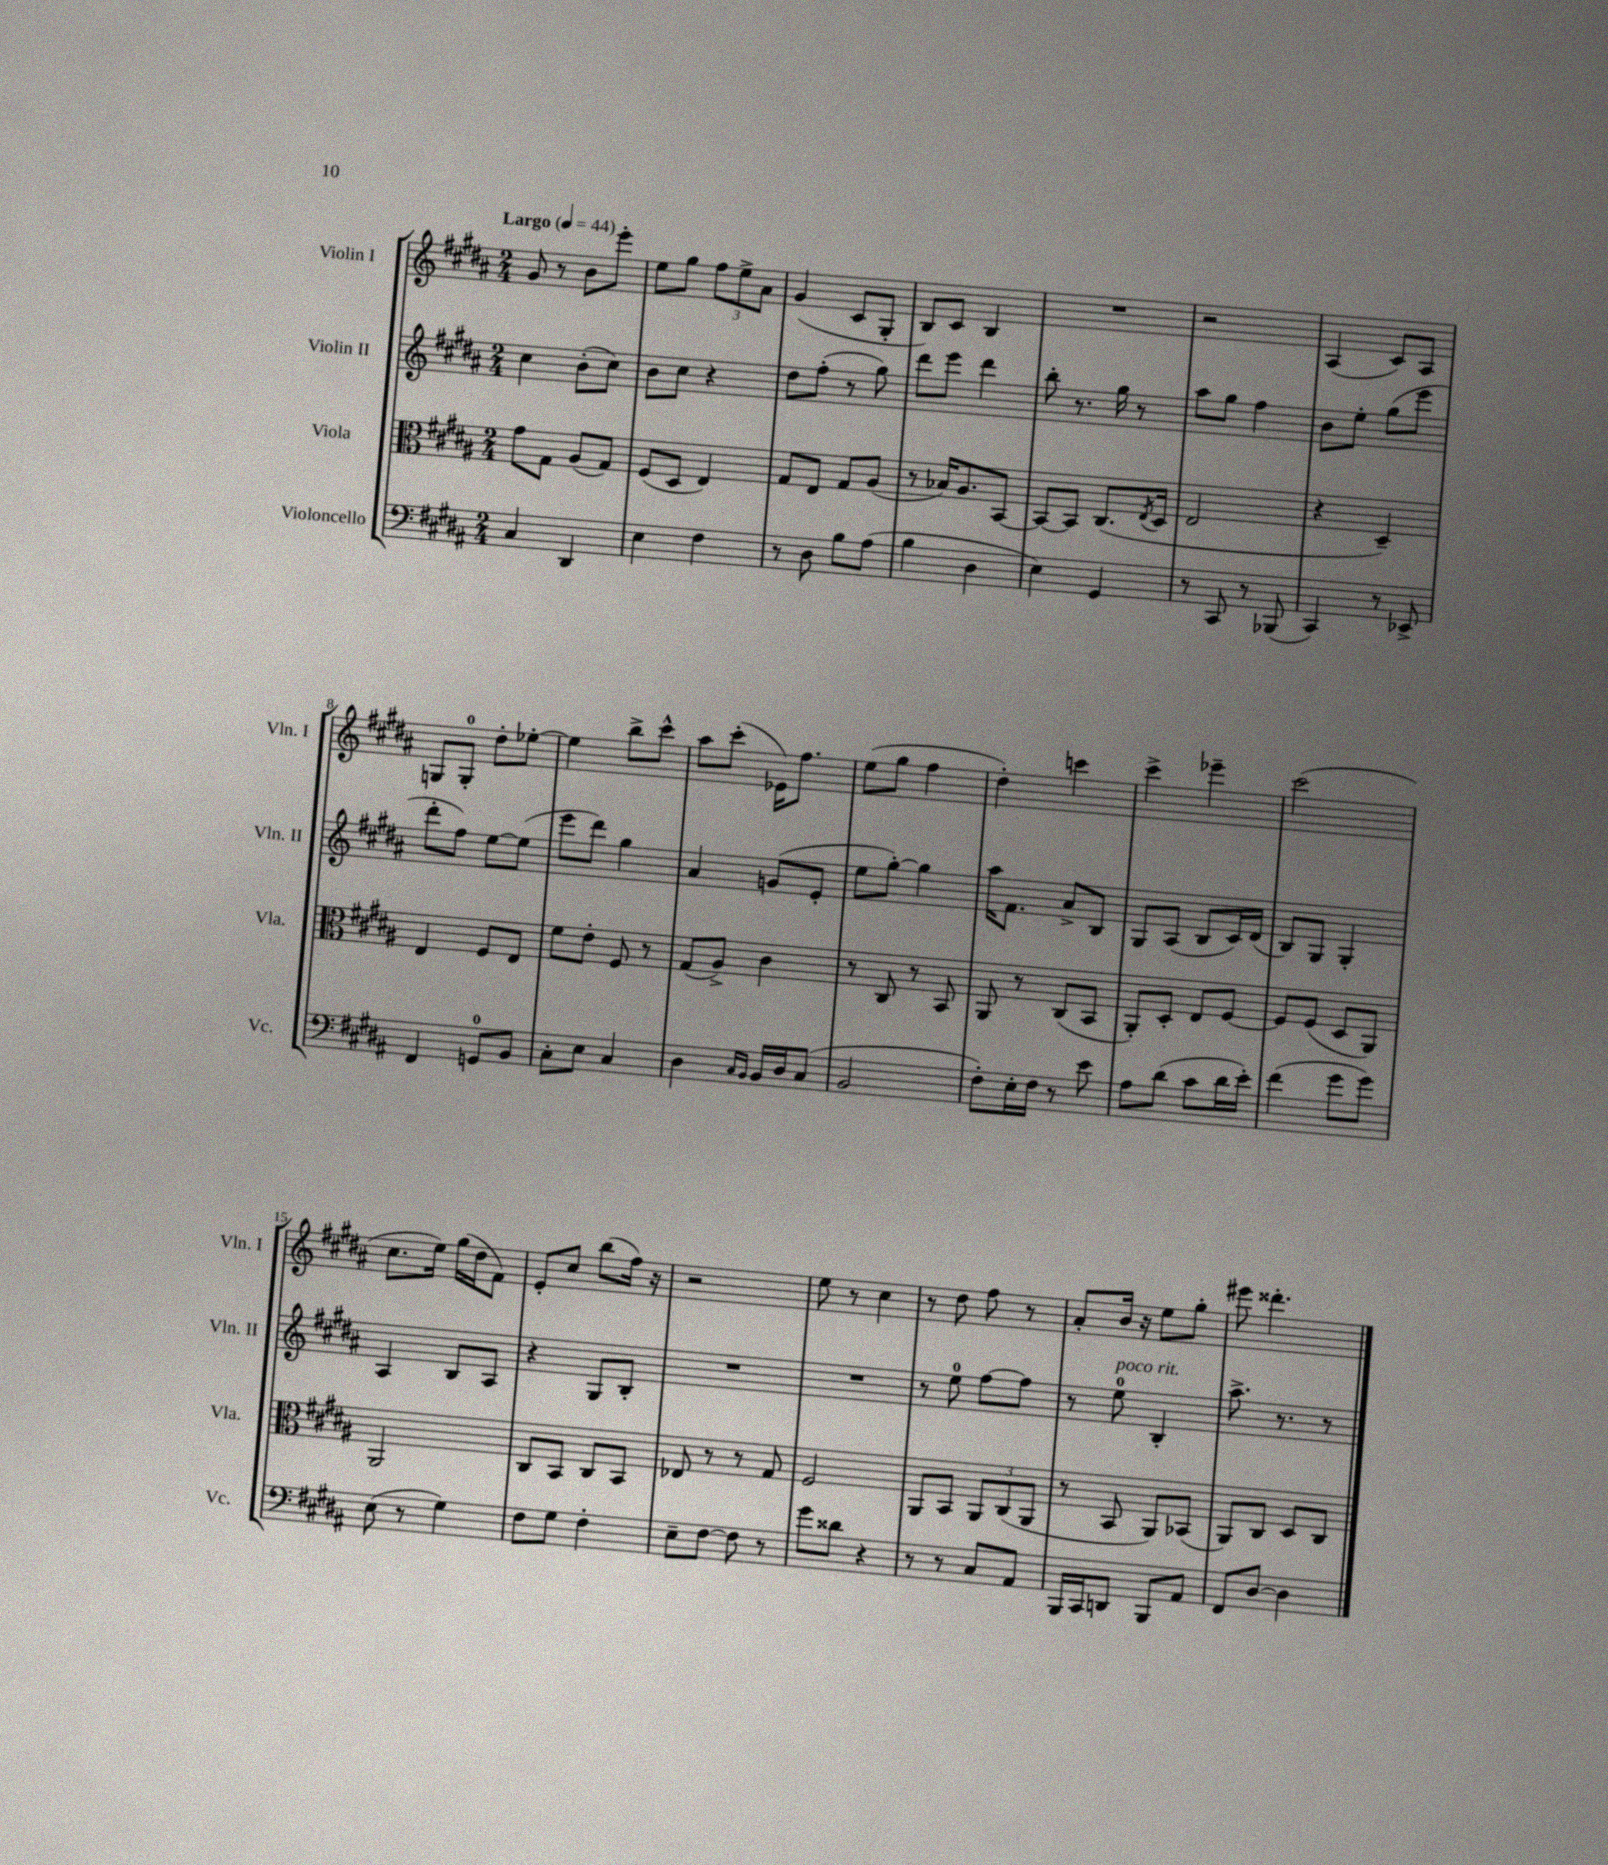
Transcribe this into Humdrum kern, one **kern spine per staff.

**kern	**kern	**kern	**kern
*staff4	*staff3	*staff2	*staff1
*clefF4	*clefC3	*clefG2	*clefG2
*k[f#c#g#d#a#]	*k[f#c#g#d#a#]	*k[f#c#g#d#a#]	*k[f#c#g#d#a#]
*M2/4	*M2/4	*M2/4	*M2/4
*MM44	*MM44	*MM44	*MM44
4C#/	8g#\L	4cc#\	8g#/
.	8G#\J	.	8r
4DD#/	(8A#/L	(8b'\L	8b\L
.	8G#/J)	8cc#\J)	8eee'\J
=	=	=	=
4E\	(8F#/L	8b\L	8ee\L
.	8D#/J	8cc#\J	8gg#\J
4F#\	4E/)	4r	12ff#\L
.	.	.	12ee^\
.	.	.	12a#\J
=	=	=	=
8r	8G#/L	8dd#\L	(4g#/
8D#\	8E/J	(8ff#'\J	.
8B\L	8G#/L	8r	8c#/L
(8A#\J	(8A#/J	8gg#\)	8G#'/J
=	=	=	=
4B\	8r	8ddd#\L	8B/L)
.	16B-/LK)	8eee\J	8c#/J
.	8.A#/	.	.
4D#\	.	4ddd#\	4B/
.	[8BB/J	.	.
=	=	=	=
4E\)	8BB/_L	8bb'\	2r
.	8BB/]J	8.r	.
4GG#/	(8.C#/L	.	.
.	.	16gg#\	.
.	.	8r	.
.	8qE/	.	.
.	16D#/Jk	.	.
=	=	=	=
8r	2E/	8aa#\L	2r
8CC#/	.	8gg#\J	.
8r	.	4ff#\	.
(8BBB-/	.	.	.
=	=	=	=
4CC#/)	4r	8b\L	(4A#/
.	.	8ee'\J	.
8r	4D#~/)	(8gg#\L	8c#/L)
8EE-^/	.	8eee\J	8A#/J
=	=	=	=
4FF#/	4E/	8ddd#'\L	8G/L
.	.	8ff#\J)	8G'/J
8GG/L	8F#/L	[8ee\L	8dd#'\L
8BB/J	8E/J	(8ee\]J	[8ee-'\J
=	=	=	=
8C#'\L	8f#\L	8eee\L	4ee-\]
8E\J	8e'\J	8ddd#\J)	.
4C#/	8F#/	4gg#\	8bb^\L
.	8r	.	8ccc#^^\J
=	=	=	=
4D#\	(8G#/L	4a#/	8aa#\L
.	8A#^/J)	.	(8ccc#'\J
16qqC#/LL	.	.	.
16qqBB/JJ	.	.	.
16BB/LL	4c#\	(8g/L	16e-\LK)
16D#/J	.	.	8.ff#\J
(8C#/J	.	8e'/J	.
=	=	=	=
2BB/	8r	8ee\L	(8ee\L
.	8C#/	[8gg#'\J)	8gg#\J
.	8r	4gg#\]	4ff#\
.	8BB/	.	.
=	=	=	=
8F#'\L)	8AA#/	16aa#\LK	4dd#'\)
.	.	8.f#\J	.
16E'\L	8r	.	.
16F#\JJ	.	.	.
8r	(8C#/L	8a#^/L	4ccc\
8e\	8BB/J	8B/J	.
=	=	=	=
8A#\L	8AA#'/L)	8G#/L	4ccc#^\
(8d#\J	8D#'/J	(8A#/J	.
8c#\L	8E/L	8B/L	4eee-~\
16d#\L	[8F#/J	16c#/L)	.
16e'\JJ)	.	(16d#/JJ	.
=	=	=	=
(4f#\	8F#/]L	8B/L)	(2ccc#\
.	(8F#/J	8G#/J	.
8g#\L	8D#/L	4G#'/	.
8g#\J)	8AA#/J)	.	.
=	=	=	=
(8E\	2AA#/	4A#/	8.cc#\L
8r	.	.	.
.	.	.	16ee\Jk)
4G#\)	.	8B/L	(16gg#\LL
.	.	.	16dd#\J
.	.	8A#/J	8f#\J)
=	=	=	=
8F#\L	8C#/L	4r	8e'/L
8G#\J	8BB/J	.	8cc#/J
4F#'\	8C#/L	8G#/L	(8bb\L
.	8BB/J	8B'/J	16ff#\Jk)
.	.	.	16r
=	=	=	=
8E~\L	8E-/	2r	2r
[8F#\J	8r	.	.
8F#\]	8r	.	.
8r	8G#/	.	.
=	=	=	=
8g#\L	2F#/	2r	8ee\
8d##\J	.	.	8r
4r	.	.	4cc#\
=	=	=	=
8r	8AA#/L	8r	8r
8r	8BB/J	8ee\	8dd#\
8C#/L	12AA#/L	[8ff#\L	8ff#\
.	(12C#/	.	.
8AA#/J	.	8ff#\]J	8r
.	12AA#/J	.	.
=	=	=	=
16BBB/LL	8r	8r	8a#'/L
16CC#/J	.	.	.
8DD/J	8BB/	8ee\	16b/Jk
.	.	.	16r
8BBB/L	8AA#/L)	4B'/	8ee\L
8AA#/J	(8BB-/J	.	8gg#'\J
=	=	=	=
8FF#/L	8AA#/L)	8.aa#^\	8eee#\
[8D#/J	8C#/J	.	4.ddd##'\
.	.	8.r	.
4D#\]	8D#/L	.	.
.	8C#/J	8r	.
==	==	==	==
*-	*-	*-	*-
